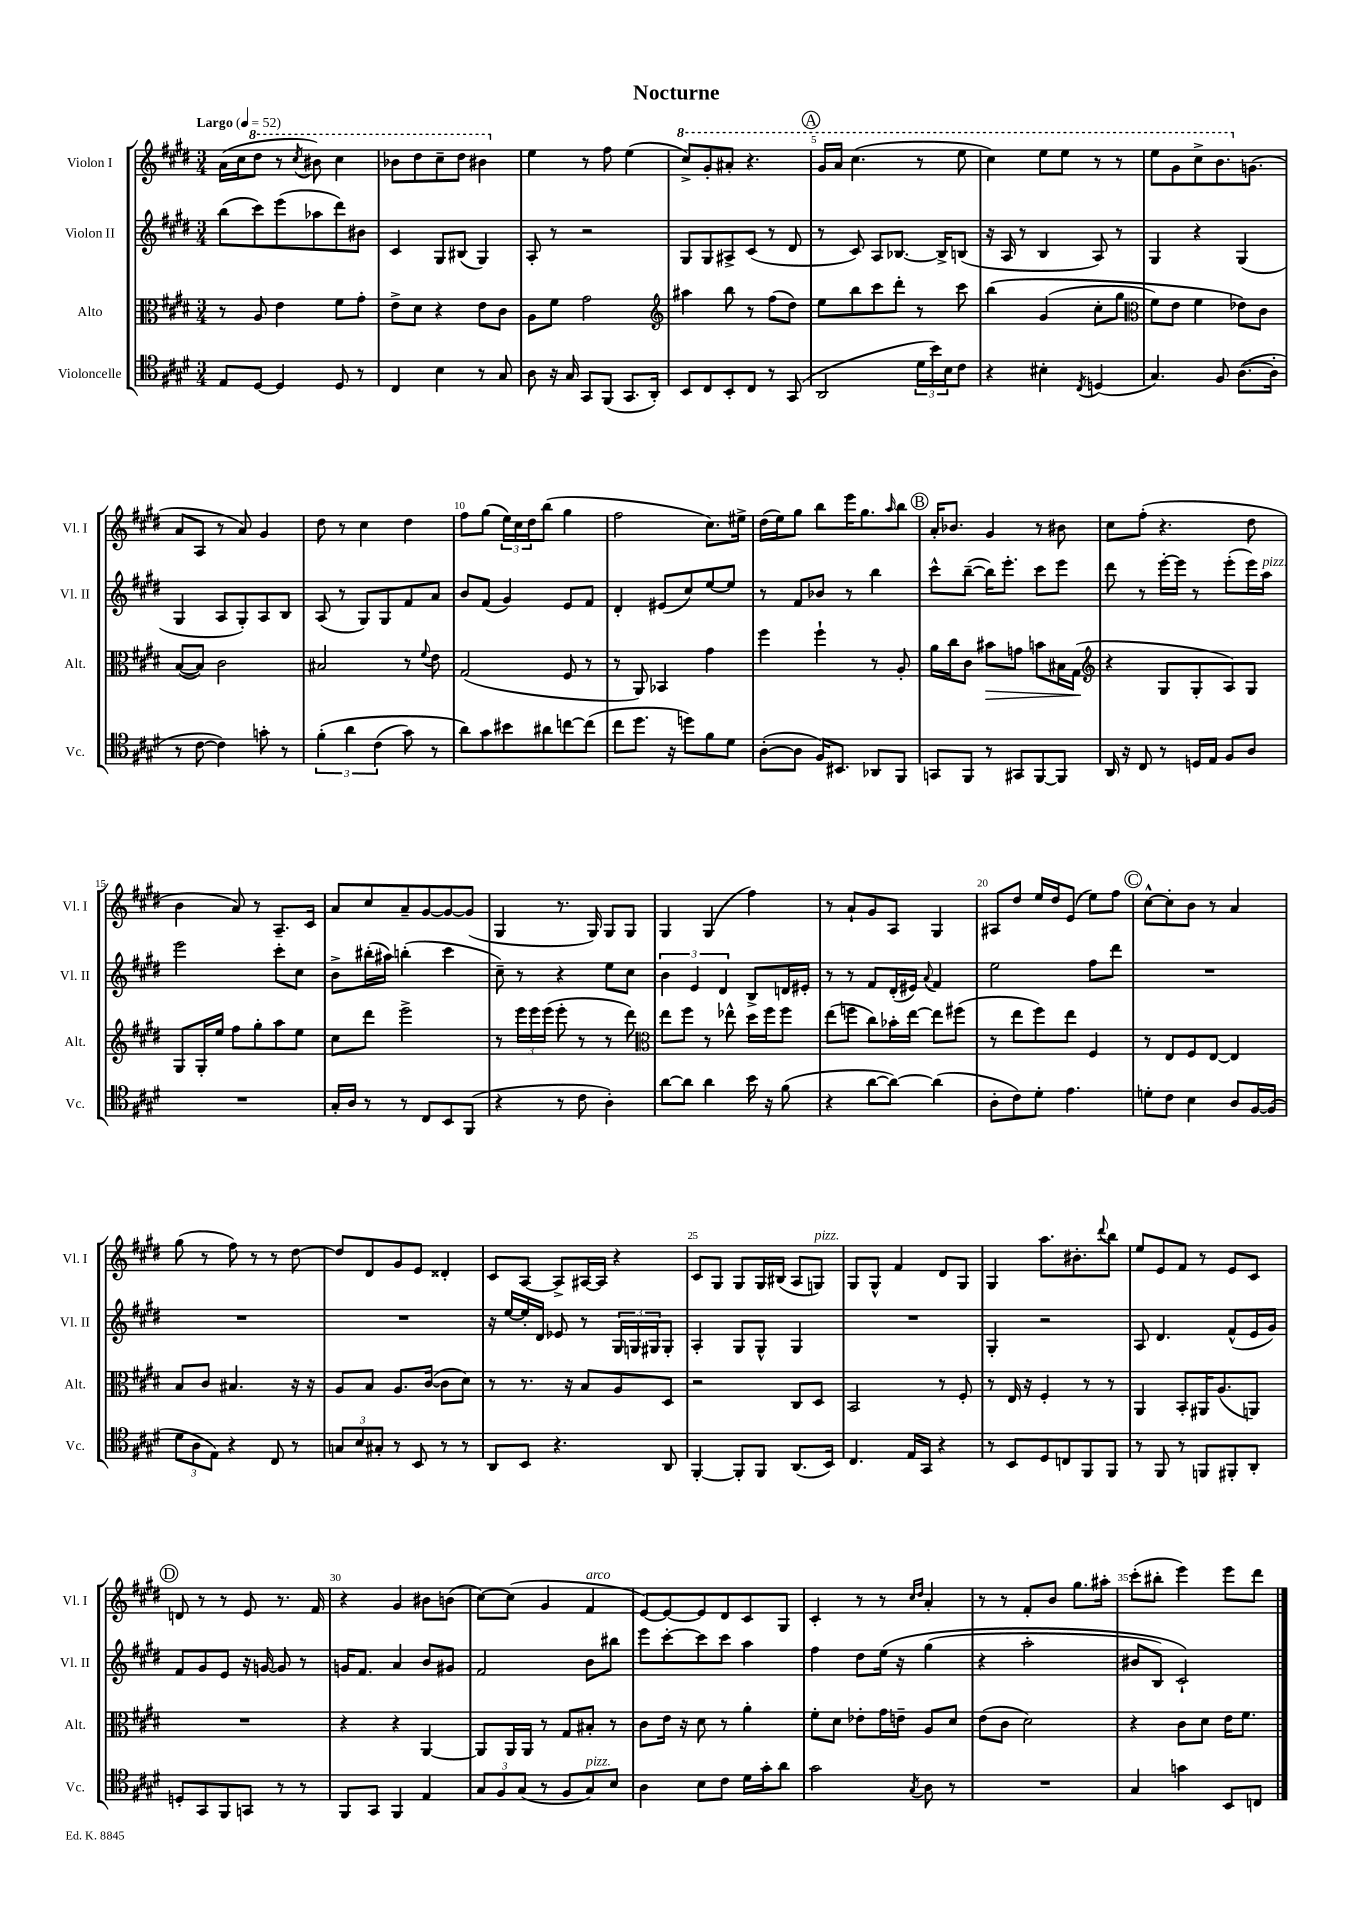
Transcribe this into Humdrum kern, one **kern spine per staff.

**kern	**kern	**dynam	**kern	**kern
*part4	*part3	*part3	*part2	*part1
*staff4	*staff3	*staff3	*staff2	*staff1
*I"Violoncelle	*I"Alto	*	*I"Violon II	*I"Violon I
*I'Vc.	*I'Alt.	*	*I'Vl. II	*I'Vl. I
*clefC4	*clefC3	*	*clefG2	*clefG2
*k[f#c#g#d#]	*k[f#c#g#d#]	*	*k[f#c#g#d#]	*k[f#c#g#d#]
*M3/4	*M3/4	*	*M3/4	*M3/4
*MM52	*MM52	*	*MM52	*MM52
=1	=1	=1	=1	=1
!	!	!	!	!LO:TX:a:B:t=Largo
8E/L	8r	.	(8bb\L	(16a\LL
.	.	.	.	16cc#\J
*	*	*	*	*8va
[8D#/J	8A/	.	8ccc#\)	8ddd#\J
4D#/]	4e\	.	(8eee\	8r
.	.	.	.	8qccc#/
.	.	.	8aa-X\	8bb#X\)
8D#/	8f#\L	.	8ddd#\)	4ccc#\
8r	8g#'\J	.	8b#X\J	.
=2	=2	=2	=2	=2
4C#/	8e^\L	.	4c#/	8bb-X\L
.	8d#\J	.	.	8ddd#\
4B\	4r	.	8G#/L	8ccc#~\
.	.	.	(8B#X/J	8ddd#\J
8r	8e\L	.	4G#/)	4bb#X\
8G#/	8c#\J	.	.	.
=3	=3	=3	=3	=3
*	*	*	*	*X8va
8A\	8A\L	.	8A'/	4ee\
16r	8f#\J	.	8r	.
16G#/	.	.	.	.
8GG#/L	2g#\	.	2r	8r
(8FF#/J	.	.	.	8ff#\
8.GG#/L	.	.	.	(4ee\
16AA'/Jk)	.	.	.	.
=4	=4	=4	=4	=4
*	*clefG2	*	*	*
*	*	*	*	*8va
8BB/L	4aa#X\	.	8G#/L	8ccc#^/L)
8C#/	.	.	8G#/	8gg#'/
8BB'/	8bb\	.	8A#X^/	8aa#X'/J
8C#/J	8r	.	(8c#/J	4.r
8r	(8ff#\L	.	8r	.
(8GG#/	8dd#\J)	.	8d#/	.
!!LO:REH:place=s1:t=A
=5	=5	=5	=5	=5
2AA/	8ee\L	.	8r	16gg#/LL
.	.	.	.	16aa/JJ
.	8bb\	.	8c#/)	(4.ccc#\
.	8ccc#\	.	8A/L	.
.	8ddd#'\J	.	[8.B-X/J	.
24d#\LL	8r	.	.	8r
24b\)	.	.	.	.
.	.	.	16B-^/KL]	.
24B\J	.	.	.	.
8c#\J	8ccc#\	.	(8Bn/J	8eee\
=6	=6	=6	=6	=6
4r	(4bb\	.	16r	4ccc#\)
.	.	.	16A/	.
.	.	.	8r	.
4B#X'\	(4g#/	.	4B/	8eee\L
.	.	.	.	8eee\J
8qC#/	.	.	.	.
(4Dn/	8cc#'\L	.	8A/)	8r
.	8gg#\J	.	8r	8r
=7	=7	=7	=7	=7
*	*clefC3	*	*	*
4.G#/)	8f#\L)	.	4G#/	8eee\L
.	8e\J	.	.	8gg#\
.	4f#\	.	4r	8ccc#^\
8F#/	.	.	.	8.bb\
([8.A\L	8e-X\L)	.	(4G#/	.
*	*	*	*	*X8va
.	.	.	.	(8.gn\J
.	8c#\J	.	.	.
16A'\Jk]	.	.	.	.
!!LO:LB:g=z
=8	=8	=8	=8	=8
8r	([8B/L	.	4G#/	8a/L
[8c#\	8B/J])	.	.	8A/J
4c#\])	2c#\	.	8A/L	8r
.	.	.	8G#'/)	8a/)
8gn'\	.	.	8A/	4g#/
8r	.	.	8B/J	.
=9	=9	=9	=9	=9
(6f#'\	2B#X/	.	(8A/	8dd#\
.	.	.	8r	8r
6a\	.	.	.	.
.	.	.	8G#/L)	4cc#\
(6c#\	.	.	.	.
.	.	.	8G#/	.
8g#\)	8r	.	8f#/	4dd#\
.	8qqf#/	.	.	.
8r	8e\	.	8a/J	.
=10	=10	=10	=10	=10
8a\L)	(2G#/	.	8b/L	8ff#\L
8g#\	.	.	(8f#/J	(8gg#\J
8b#X\	.	.	4g#/)	24ee\LL)
.	.	.	.	24cc#\
.	.	.	.	24dd#\J
8a#X\	.	.	.	(8bb\J
[8ccn\	8F#/	.	8e/L	4gg#\
(8cc\J]	8r	.	8f#/J	.
=11	=11	=11	=11	=11
8cc#\L	8r	.	4d#'/	2ff#\
8.dd#\J	8AA/)	.	.	.
.	4BB-X/	.	(8e#X/L	.
16r	.	.	.	.
8ddn\L)	.	.	8cc#/)	.
8f#\	4g#\	.	[8ee/	8.cc#\L)
8d#\J	.	.	8ee/J]	.
.	.	.	.	16ee#X^\Jk
=12	=12	=12	=12	=12
([8A'\L	4ff#\	.	8r	(16dd#\LL
.	.	.	.	16ee\J)
8A\J]	.	.	8f#/L	8gg#\J
16F#/KL)	4ff#`\	.	8b-X/J	8bb\L
8.BB#X/J	.	.	.	.
.	.	.	8r	16eee\K
.	.	.	.	8.gg#\
8AA-X/L	8r	.	4bb\	.
.	.	.	.	16qqaa/
8FF#/J	8A'/	.	.	8bb\J
!!LO:REH:place=s1:t=B
=13	=13	=13	=13	=13
8GGn/L	16a\LL	.	8ccc#^^\L	16a'/KL
.	16cc#\J	.	.	8.b-X/J
8FF#/J	8c#\J	.	([8bb~\J	.
!	!	!LO:HP:b	!	!
8r	8b#X\L	>	16bb\KL])	4g#/
.	.	.	8.eee'\J	.
8GG#X/L	8gn\J	.	.	.
[8FF#/	8bn\L	.	8ccc#\L	8r
8FF#/J]	16B#X\L	.	8eee\J	8b#X\
.	(16G#\JJ	.	.	.
.	.	]	.	.
=14	=14	=14	=14	=14
*	*clefG2	*	*	*
16AA/	4r	.	8ddd#\	8cc#\L
16r	.	.	.	.
8C#/	.	.	8r	(8ff#'\J
8r	8G#/L	.	[16eee'\LL	4.r
.	.	.	16eee\JJ]	.
16Dn/LL	8G#'/	.	8r	.
16E/JJ	.	.	.	.
8F#/L	8A/)	.	(8eee'\L	.
8A/J	8G#/J	.	16eee\L)	8dd#\
!	!	!	!LO:TX:a:i:t=pizz.	!
.	.	.	16aa\JJ	.
!!LO:LB:g=z
=15	=15	=15	=15	=15
2.r	8G#/L	.	2eee\	4b\
.	16G#'/L	.	.	.
.	16ee/JJ	.	.	.
.	8ff#\L	.	.	8a/)
.	8gg#'\	.	.	8r
.	8aa\	.	8ccc#'\L	8.A~/L
.	8ee\J	.	8cc#\J	.
.	.	.	.	16c#/Jk
=16	=16	=16	=16	=16
16G#'/LL	8cc#\L	.	8b^\L	8a/L
16A/JJ	.	.	.	.
8r	8ddd#\J	.	(16bb#X'\L	8cc#/
.	.	.	16aa#X\JJ)	.
8r	2eee^\	.	(4bbn'\	8a~/
8C#/L	.	.	.	[8g#/
8BB/	.	.	4ccc#\	8g#/_
(8FF#/J	.	.	.	(8g#/J]
=17	=17	=17	=17	=17
4r	8r	.	8cc#~\)	4G#/
.	24eee\LL	.	8r	.
.	24eee\	.	.	.
.	(24eee\JJ	.	.	.
8r	8eee'\	.	4r	8.r
8c#\	8r	.	.	.
.	.	.	.	16G#/)
4A'\)	8r	.	8ee\L	8G#/L
.	8ddd#\)	.	8cc#\J	8G#/J
=18	=18	=18	=18	=18
*	*clefC3	*	*	*
[8a\L	8ee\L	.	6b\	4G#/
8a\J]	8ff#\J	.	.	.
.	.	.	6e/	.
4a\	8r	.	.	(4G#/
.	.	.	6d#/	.
.	8ee-X^^\	.	.	.
16b\	16dd#\LL	.	8B^/L	4ff#\)
16r	16ff#\J	.	.	.
(8f#\	8ff#\J	.	16dn/L	.
.	.	.	16e#X'/JJ	.
=19	=19	=19	=19	=19
4r	(8ee\L	.	8r	8r
.	8ffn\J	.	8r	8a`/L
[8a\L	8cc#\L)	.	8f#/L	8g#/
8a\J_)	16b-X'\L	.	(16d#'/L	8A/J
.	[16ee\JJ	.	16e#X/JJ)	.
.	.	.	8qqa/	.
(4a\]	8ee\L]	.	4f#/	4G#/
.	(8ff#X\J	.	.	.
=20	=20	=20	=20	=20
8A'\L	8r	.	2ee\	8A#X/L
8c#\)	8ee\L	.	.	8dd#/J
8d#'\J	8ff#\)	.	.	16ee/LL
.	.	.	.	16dd#/J
4.e\	8ee\J	.	.	(8e/J
.	4F#/	.	8ff#\L	8ee\L)
.	.	.	8ddd#\J	8ff#\J
!!LO:REH:place=s1:t=C
=21	=21	=21	=21	=21
8dn'\L	8r	.	2.r	[8cc#^^\L
8c#\J	8E/L	.	.	8cc#'\]
4B\	8F#/	.	.	8b\J
.	[8E/J	.	.	8r
8A/L	4E/]	.	.	4a/
[16F#/L	.	.	.	.
(16F#/JJ]	.	.	.	.
!!LO:LB:g=z
=22	=22	=22	=22	=22
12d#\L	8B/L	.	2.r	(8gg#\
12A\	.	.	.	.
.	8c#/J	.	.	8r
12E\J)	.	.	.	.
4r	4.B#X/	.	.	8ff#\)
.	.	.	.	8r
8C#/	.	.	.	8r
8r	16r	.	.	[8dd#\
.	16r	.	.	.
=23	=23	=23	=23	=23
12Gn/L	8A/L	.	2.r	8dd#/L]
12B/	.	.	.	.
.	8B/J	.	.	8d#/
12G#X'/J	.	.	.	.
8r	8.A/L	.	.	8g#/
8BB/	.	.	.	8e/J
.	([16c#/Jk	.	.	.
8r	8c#\L]	.	.	4d##X'/
8r	8d#\J)	.	.	.
=24	=24	=24	=24	=24
8AA/L	8r	.	16r	8c#/L
.	.	.	[16ee/LL	.
8BB/J	8.r	.	16ee'/]	[8A/J
.	.	.	16d#/JJ	.
4.r	.	.	8e-X/	8A^/L]
.	16r	.	.	.
.	8B/L	.	8r	[16A#X/L
.	.	.	.	16A#/JJ]
.	8A/	.	24G#/LL	4r
.	.	.	24Gn/	.
.	.	.	24G#X/J	.
8AA/	8D#/J	.	8G#'/J	.
=25	=25	=25	=25	=25
[4FF#'/	2r	.	4A'/	8c#/L
.	.	.	.	8G#/J
8FF#'/L]	.	.	8G#/L	8G#/L
8FF#/J	.	.	8G#^^/J	16G#/L
.	.	.	.	(16B#X/JJ
(8.AA/L	8C#/L	.	4G#/	8A/L
!	!	!	!	!LO:TX:a:i:t=pizz.
.	8D#/J	.	.	8Gn/J)
16BB/Jk)	.	.	.	.
=26	=26	=26	=26	=26
4.C#/	2BB/	.	2.r	8G#/L
.	.	.	.	8G#^^/J
.	.	.	.	4f#/
16E/LL	.	.	.	.
16GG#/JJ	.	.	.	.
4r	8r	.	.	8d#/L
.	8F#'/	.	.	8G#/J
=27	=27	=27	=27	=27
8r	8r	.	4G#'/	4G#/
8BB/L	16E/	.	.	.
.	16r	.	.	.
8D#/	4F#'/	.	2r	8.aa\L
8Cn/	.	.	.	.
.	.	.	.	8.b#X'\
8FF#/	8r	.	.	.
.	.	.	.	8qqddd#/
8FF#/J	8r	.	.	8bb\J
=28	=28	=28	=28	=28
8r	4AA/	.	8A/	8ee/L
8FF#/	.	.	4.d#/	8e/
8r	8BB'/L	.	.	8f#/J
8FFn/L	16AA#X/K	.	.	8r
.	(8.A/	.	.	.
8FF#X'/	.	.	(8f#^^/L	8e/L
8AA'/J	8AAn/J)	.	16e/L	8c#/J
.	.	.	16g#/JJ)	.
!!LO:LB:g=z
!!LO:REH:place=s1:t=D
=29	=29	=29	=29	=29
8Dn'/L	2.r	.	8f#/L	8dn/
8GG#/	.	.	8g#/	8r
8FF#/	.	.	8e/J	8r
8GGn/J	.	.	16r	8e/
.	.	.	[16gn/	.
8r	.	.	8g/]	8.r
8r	.	.	8r	.
.	.	.	.	16f#/
=30	=30	=30	=30	=30
8FF#/L	4r	.	16gn/KL	4r
.	.	.	8.f#/J	.
8GG#/J	.	.	.	.
4FF#/	4r	.	4a/	4g#/
4E/	[4AA/	.	8b/L	8b#X\L
.	.	.	8g#X/J	(8bn\J
=31	=31	=31	=31	=31
12G#/L	8AA/L]	.	2f#/	[8cc#\L)
12F#/	.	.	.	.
.	16AA/L	.	.	(8cc#\J]
(12G#/J	.	.	.	.
.	16AA/JJ	.	.	.
8r	8r	.	.	4g#/
8F#/L	8G#/L	.	.	.
!	!	!	!	!LO:TX:a:i:t=arco
!LO:TX:a:i:t=pizz.	!	!	!	!
8G#/)	8B#X'/J	.	8b\L	4f#/
8B/J	8r	.	8bb#X\J	.
=32	=32	=32	=32	=32
4A\	8c#\L	.	8eee\L	[8e/L)
.	16e\Jk	.	[8ccc#'\	8e/_
.	16r	.	.	.
8B\L	8d#\	.	8ccc#\]	8e/]
8c#\J	8r	.	8ccc#\J	8d#/
16d#\LL	4a'\	.	4aa\	8c#/
16g#'\J	.	.	.	.
8a\J	.	.	.	8G#/J
=33	=33	=33	=33	=33
2g#\	8f#'\L	.	4ff#\	4c#'/
.	8d#\J	.	.	.
.	8e-X'\L	.	8dd#\L	8r
.	16g#\L	.	(16ee\Jk	8r
.	16en~\JJ	.	16r	.
.	.	.	.	16qqcc#/LL
8qG#/	.	.	.	16qqdd#/JJ
8A\	8A/L	.	(4gg#\	4a'/
8r	8d#/J	.	.	.
=34	=34	=34	=34	=34
2.r	(8e\L	.	4r	8r
.	8c#\J	.	.	8r
.	2d#\)	.	2aa'\	8f#'/L
.	.	.	.	8b/J
.	.	.	.	8.gg#\L
.	.	.	.	16aa#X'\Jk
=35	=35	=35	=35	=35
4G#/	4r	.	8b#X/L	(8ccc#'\L
.	.	.	8B/J)	8bb#X'\J
4gn\	8c#\L	.	2c#`/)	4eee\)
.	8d#\J	.	.	.
8BB/L	16e\KL	.	.	8eee\L
.	8.f#\J	.	.	.
8Cn/J	.	.	.	8ddd#\J
==	==	==	==	==
*-	*-	*-	*-	*-
